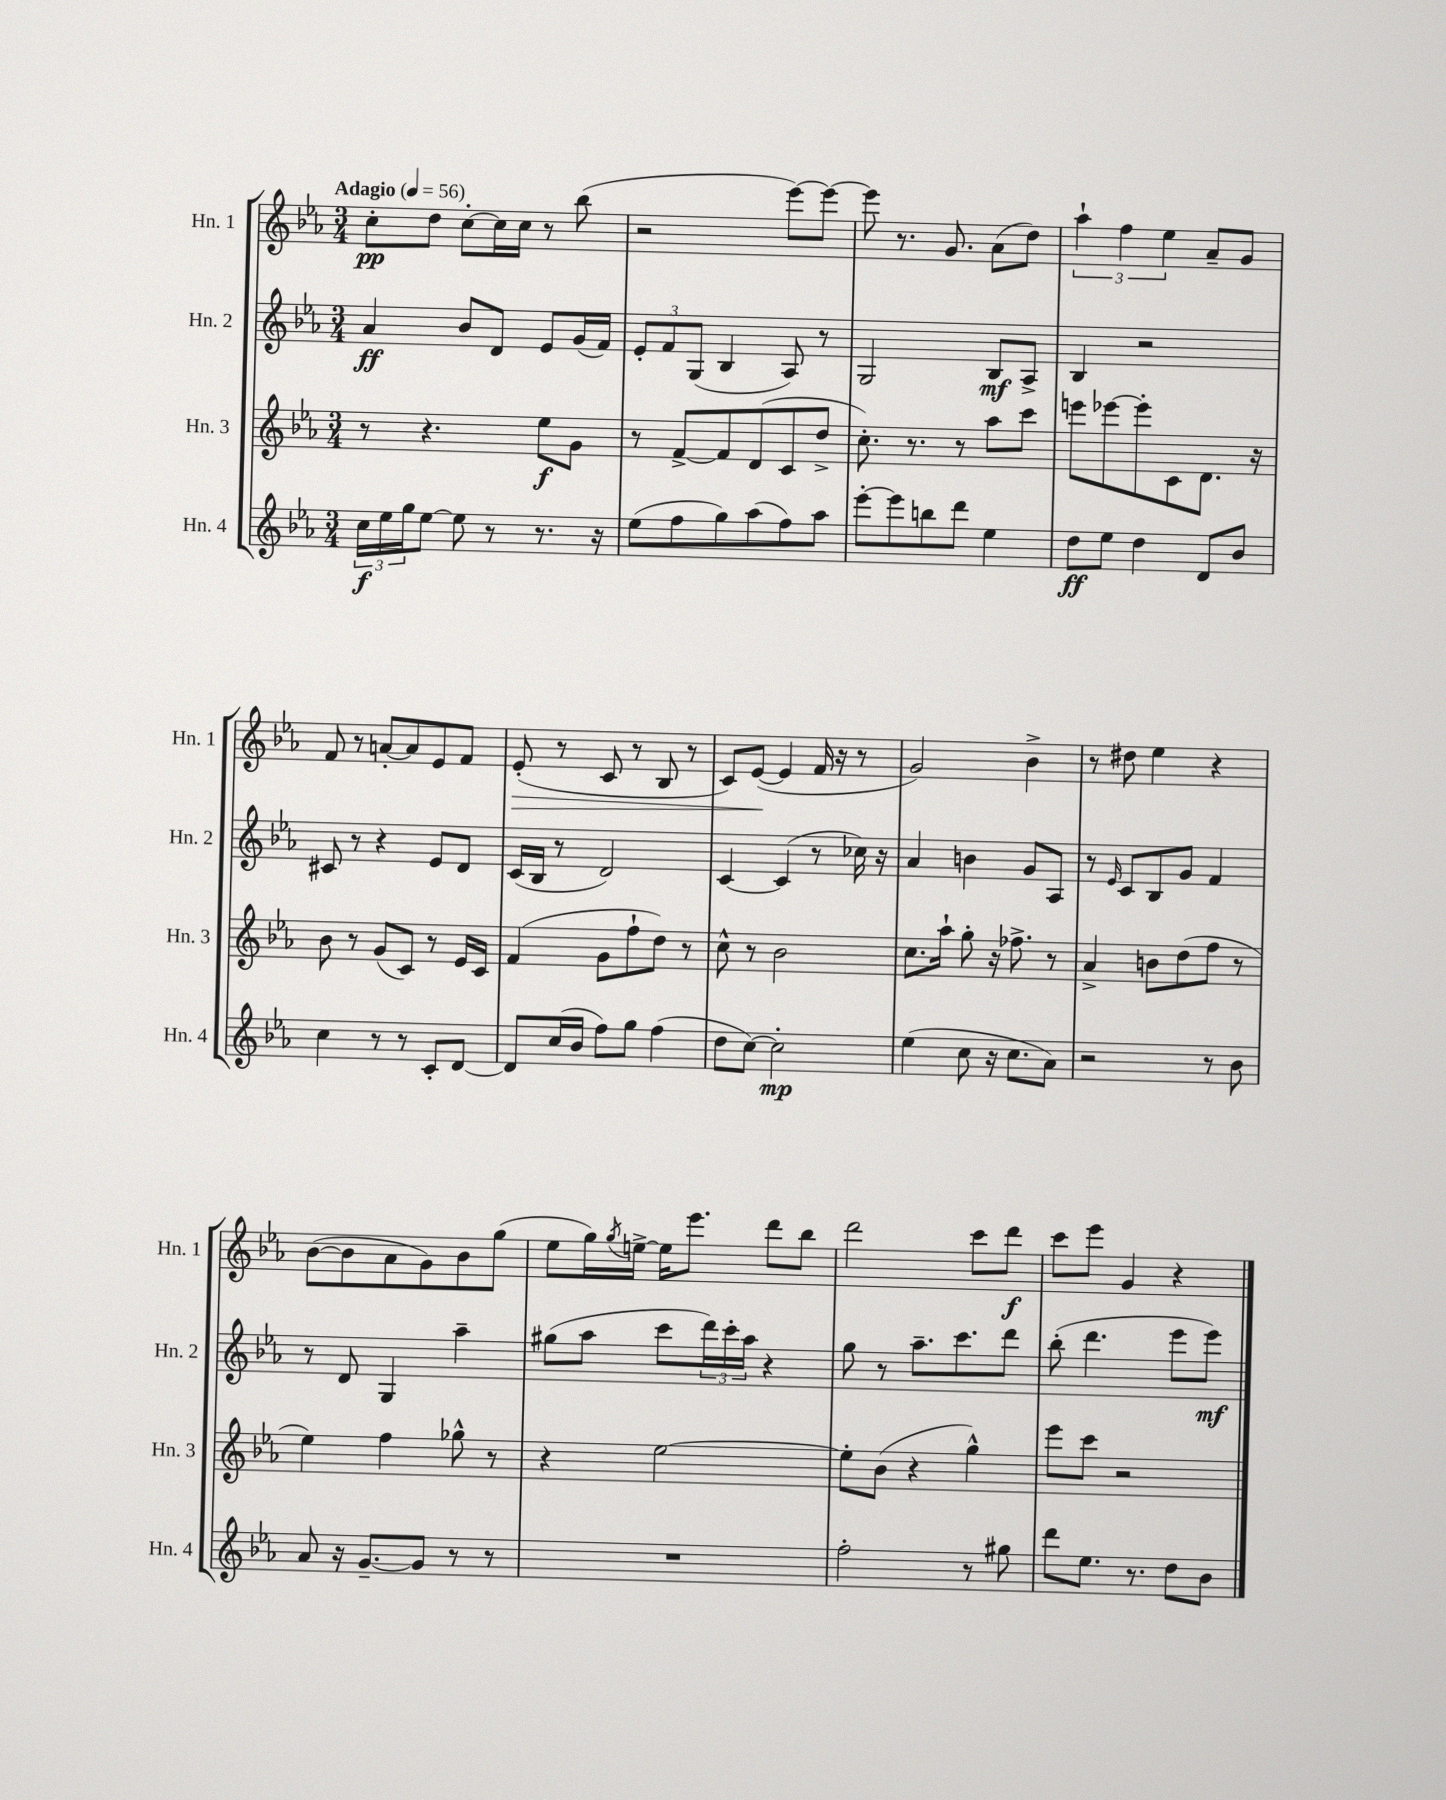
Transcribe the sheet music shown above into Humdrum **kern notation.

**kern	**kern	**kern	**kern
*staff4	*staff3	*staff2	*staff1
*clefG2	*clefG2	*clefG2	*clefG2
*k[b-e-a-]	*k[b-e-a-]	*k[b-e-a-]	*k[b-e-a-]
*M3/4	*M3/4	*M3/4	*M3/4
*MM56	*MM56	*MM56	*MM56
24cc	8r	4a-	8cc'
24ee-	.	.	.
24gg	.	.	.
[8ee-	4.r	.	8dd
8ee-]	.	8b-	[8cc'
8r	.	8d	16cc]
.	.	.	16cc
8.r	8ee-	8e-	8r
.	8g	(16g	(8bb-
16r	.	16f)	.
=	=	=	=
(8ee-	8r	12e-'	2r
.	.	12f	.
8ff	[8f^	.	.
.	.	(12G	.
8gg)	8f]	4B-	.
(8aa-	(8d	.	.
8ff)	8c	8A-)	[8eee-)
8aa-	8dd^	8r	8eee-_
=	=	=	=
[8eee-'	8.cc')	2G	8eee-]
8eee-]	.	.	8.r
.	8.r	.	.
8bb	.	.	.
.	.	.	8.g
8ddd	8r	.	.
4ee-	8aa-	8B-	(8a-
.	8ccc	8A-^	8dd)
=	=	=	=
8dd	8eee	4B-	6aa-`
8ee-	[8eee-	.	.
.	.	.	6ff
4dd	8eee-']	2r	.
.	.	.	6ee-
.	8c	.	.
8d	8.d	.	8a-~
8b-	.	.	8g
.	16r	.	.
=	=	=	=
4cc	8b-	8c#	8f
.	8r	8r	8r
8r	(8g	4r	[8a'
8r	8c)	.	8a]
8c'	8r	8e-	8e-
[8d	16e-	8d	8f
.	16c	.	.
=	=	=	=
8d]	(4f	(16c	(8e-'
.	.	16B-	.
(16cc	.	8r	8r
16b-	.	.	.
8ff)	8g	2d)	8c
8gg	8ff`	.	8r
(4ff	8dd)	.	8B-
.	8r	.	8r
=	=	=	=
8dd	8cc^^	[4c	8c)
[8cc)	8r	.	([8e-
2cc']	2b-	(4c]	4e-]
.	.	8r	16f
.	.	.	16r
.	.	16cc-)	8r
.	.	16r	.
=	=	=	=
(4ee-	8.cc	4a-	2g)
.	16aa-`	.	.
8cc	8gg'	4b	.
16r	16r	.	.
8.cc	8.ff-^	.	.
.	.	8g	4b-^
8a-)	8r	8A-	.
=	=	=	=
2r	4a-^	8r	8r
.	.	16qqe-	.
.	.	8c	8dd#
.	8b	8B-	4ee-
.	(8dd	8g	.
8r	8ff	4f	4r
8b-	8r	.	.
=	=	=	=
8a-	4ee-)	8r	([8b-
16r	.	8d	8b-]
[8.g~	.	.	.
.	4ff	4G	8a-
8g]	.	.	8g)
8r	8gg-^^	4aa-~	8b-
8r	8r	.	(8gg
=	=	=	=
2.r	4r	(8gg#	8ee-
.	.	8aa-	16gg)
.	.	.	8qgg
.	.	.	[16ee^
.	[2ee-	8ccc	16ee]
.	.	.	8.eee-
.	.	24ddd)	.
.	.	24ccc'	.
.	.	24aa-	.
.	.	4r	8ddd
.	.	.	8bb-
=	=	=	=
2ff'	8ee-']	8gg	2ddd
.	(8b-	8r	.
.	4r	8.aa-~	.
.	.	8.ccc	.
8r	4gg^^)	.	8ccc
8gg#	.	8ddd	8ddd
=	=	=	=
8ddd	8eee-	(8bb-'	8ccc
8.ee-	8ccc	4.ddd	8eee-
.	2r	.	4g
8.r	.	.	.
8dd	.	8eee-	4r
8b-	.	8eee-)	.
==	==	==	==
*-	*-	*-	*-
